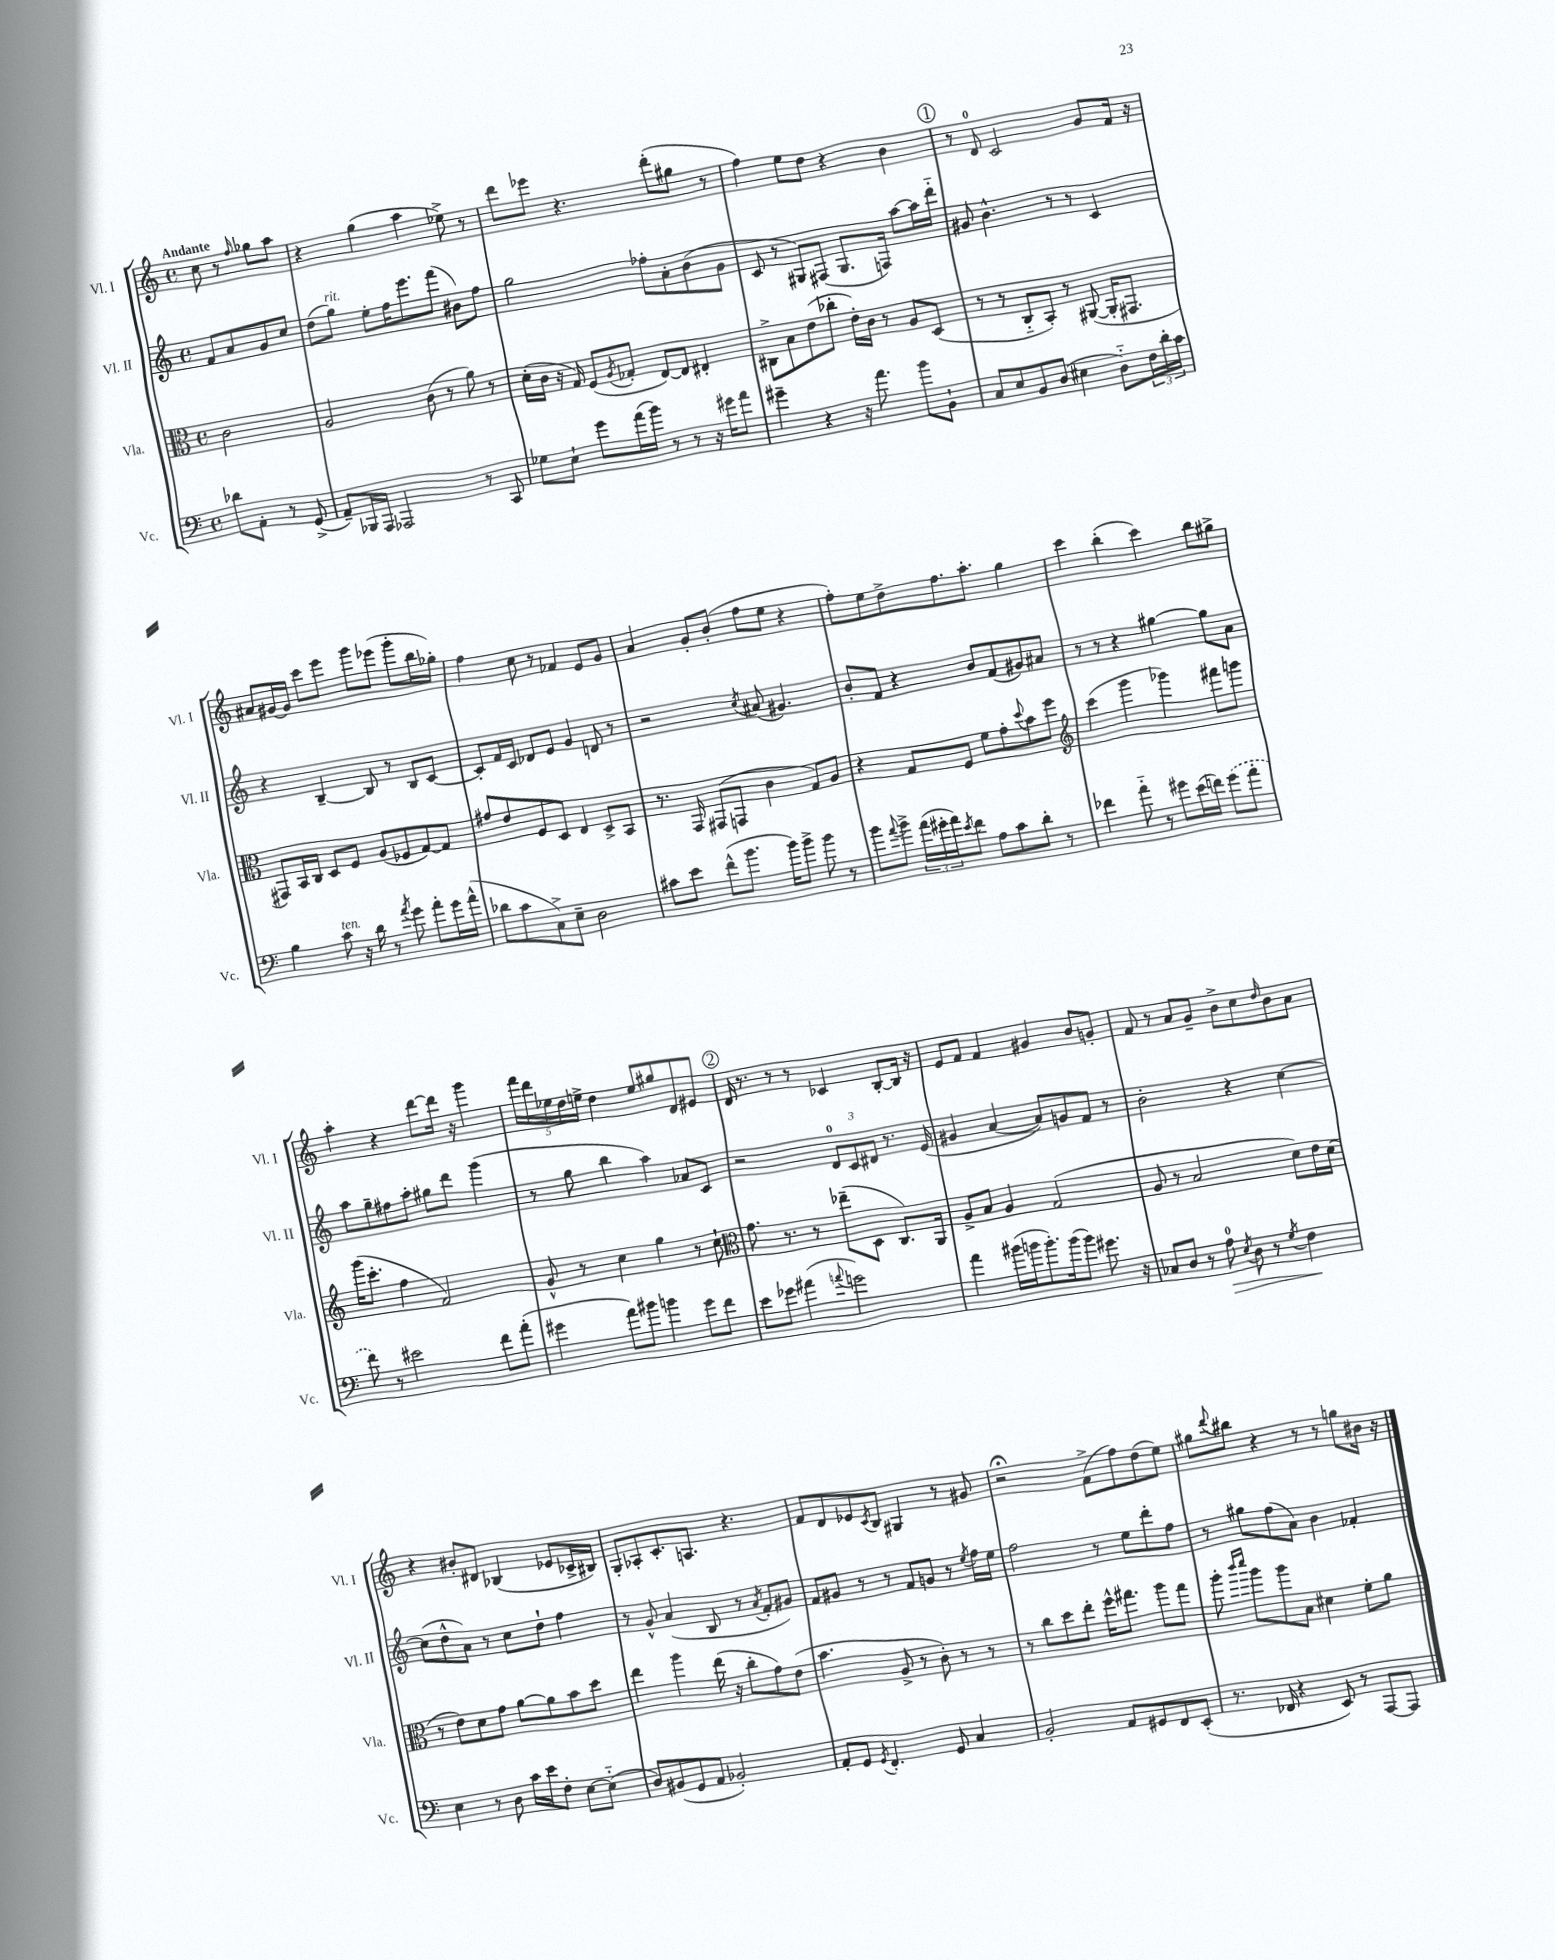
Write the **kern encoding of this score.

**kern	**kern	**kern	**kern
*staff4	*staff3	*staff2	*staff1
*clefF4	*clefC3	*clefG2	*clefG2
*k[]	*k[]	*k[]	*k[]
*M4/4	*M4/4	*M4/4	*M4/4
*met(c)	*met(c)	*met(c)	*met(c)
8d-\L	2c\	8f/L	8cc\
8AA'\J	.	8a/	8r
.	.	.	16qqff/
8r	.	8g/	8gg-\L
(8GG^/	.	8cc/J	8aa\J
=	=	=	=
8AA~/L)	2A/	(8dd\L	4r
16BBB-/L	.	8gg\J)	.
16AAA/JJ	.	.	.
2AAA-/	.	8ee'\L	(4gg\
.	.	16ff\K	.
.	.	8.eee\	.
.	(8c\	.	4aa\
.	8r	(8fff\J	.
8r	8a\)	8b#\L)	8ee-^\)
8CC/	8r	8ff\J	8r
=	=	=	=
8G-\L	(16d'\LL	2gg\	8ddd\L
.	16c\JJ	.	.
8E`\J	16r	.	8eee-\J
.	16G/)	.	.
8g\L	(8F/L	.	4.r
.	8qA/	.	.
(16a\L	8G-'/J	.	.
16b\JJ)	.	.	.
8r	[8E/L)	8ff-'\L	.
8r	8E/]J	8a'\	(8ddd'\L
16r	4E#'/	(8b\	8gg#\J
16g#\LK	.	.	.
8a\J	.	8g\J	8r
=	=	=	=
4g#~\	8C#^\L	8c/	4ff\)
.	8B\	8r	.
4r	(8e\	8G#/L)	8ee\L
.	8cc-'\J	(8F#/J	8dd\J
16r	16e'\LL)	8.G#/L	4r
8.a\	16c\JJ	.	.
.	8r	.	.
.	.	16F/Jk)	.
8b\L	8A/L	[8aa\L	4b\
8BB`\J	(8D/J	16aa\]L	.
.	.	16ddd'~\JJ	.
=	=	=	=
8C/L	8r	8g#/	8r
8E/	8r	4.b^^\	8d/
8BB/	8C'~/L	.	2c/
(8D/J	8BB'/J)	.	.
4E#\	8r	8r	.
.	([8AA#/	8r	.
8D'~\L)	16AA#'/]LK	4c/	8g/L
.	8.GG#/J	.	.
24F\L	.	.	16f/Jk
24d'\	.	.	.
.	.	.	16r
24c\JJ	.	.	.
=	=	=	=
4B\	8GG#/L)	4r	8a#/L
.	16BB/L	.	[16g#/L
.	16C/JJ	.	16g#/]JJ
8c\	8D/L	[4B~/	8ccc\L
16r	8F/J	.	8eee\J
16d\	.	.	.
8r	(8A/L	8B/]	8ggg\L
8qa/	.	.	.
8g\	8F-/	8r	(8eee-\J
8a'\L	[8G/)	8B/L	8ggg'\L
16g\L	8G/]J	[8c/J	16bb\L
(16a^^\JJ	.	.	16gg-'\JJ)
=	=	=	=
8d-\L	8g#/L	8c'/]L	4ff\
8c\	8e/	16f/L	.
.	.	16c/JJ	.
8C^\)	8F/	8d-/L	8cc\
8E~\J	8D/J	8e/J	8r
2D\	4E/	4g/	4f-/
.	8D^/L	8d/	8e/L
.	8BB/J	8r	8g/J
=	=	=	=
8c#\L	8.r	2r	4a/
8e\J	.	.	.
.	16GG/	.	.
(8f^^\L	(8GG#/L	.	8g'/L
8.b\J	8GG/J	.	(8b'/J
.	.	8qcc/	.
.	4c\	(8a#/	8ff\L
16b\LK)	.	.	.
8b^\J	.	4.g#/)	8ee\J
8b\	8G/L)	.	4r
8r	8A/J	.	.
=	=	=	=
8b\L	4r	8b'/L	8ff'\L)
8qqa/	.	.	.
8b^\J	.	8f/J	8ee\
(24a\LL	8G/L	4r	8dd^\
24g#'\	.	.	.
24a\J)	.	.	.
8qe/	.	.	.
8f\J	8F/J	.	8.ff\
8A\L	8f\L	8b/L	.
.	.	.	8.aa'\J
8c\	8g'\	(8f/	.
.	8qqdd/	.	.
8d'\J	8b\	8g#/)	4gg\
8r	8ff\J	8a#/J	.
=	=	=	=
*	*clefG2	*	*
4f-\	(4ccc\	8r	4ccc\
.	.	8r	.
8a'~\	4ggg\	4r	(4bb'\
8r	.	.	.
8g#\L	4ggg-\)	[4gg#\	4ccc\)
(16e\L	.	.	.
16f\JJ)	.	.	.
(8g#\L	8fff#\L	8gg#\]L	8bb\L
8a'\J	8ggg\J	8a\J	8gg#^\J
=	=	=	=
8f\)	(16ggg\LK	8aa\L	4aa'\
.	8.ccc'\J	.	.
8r	.	8gg~\	.
2e#\	4ff\	8ff#\	4r
.	.	8aa'\J	.
.	2f/)	8gg#\L	[8ddd\L
.	.	8ddd\J	16ddd\]Jk
.	.	.	16r
8f\L	.	(4ggg\	4ggg\
(8a'\J	.	.	.
=	=	=	=
4g#\	8g^^/	8r	20fff\LL
.	.	.	20ddd\
.	.	.	20ee-\
.	8r	8gg\	.
.	.	.	20dd\
.	.	.	20ee^\JJ
8a\L)	4cc\	4bb\	4dd\
8b#\J	.	.	.
4b\	4gg\	4aa\)	8ee/L
.	.	.	8gg#/
8g#\L	8r	8a-/L	8d/
8f\J	8cc`\	8c/J	8e#/J
=	=	=	=
*	*clefC3	*	*
8e\L	8.g\	2r	16d/
.	.	.	8.r
8g-\J	.	.	.
.	8.r	.	.
(4a#\	.	.	8r
.	8r	.	8r
8qqa/	.	.	.
2g\)	(8ee-~\L	12d/L	4c-/
.	.	12c/	.
.	8D\J	.	.
.	.	12d#/J	.
.	8.C/L)	8.r	[8B'/L
.	.	.	16B/]Jk
.	16AA/Jk	(16e/	16r
=	=	=	=
4a\	8A^/L	4g#/	8e/L
.	8B/J	.	8f/J
(16b#\LL	4A/	[4a/	4f/
16b\J	.	.	.
8.b'\)	.	.	.
.	(2G/	8a/]L)	4g#/
(16b\k	.	.	.
8b\J)	.	8g/	.
8.g#\	.	8f/J	8b/L
.	.	8r	8g'/J
16r	.	.	.
=	=	=	=
8C-/L	8A/	2b'\	8f/
8D/J	8r	.	8r
8r	2B/	.	8a/L
8A\	.	.	8g~/J
8qE/	.	.	.
8D\	.	4r	8b^\L
8r	.	.	8cc\
8qG/	.	.	16qqdd/
4F\	8d\L)	[4cc\	8b\
.	16e\L	.	8a\J
.	(16d\JJ	.	.
=	=	=	=
4E\	8r	(8cc\]L	4r
.	8e\L)	8dd^^\	.
8r	8d\	8a\J)	8b#'/L
8D\	8g\J	8r	8d#/J
16c\LL	[8a\L	8cc\L	(4B-/
16e\J	.	.	.
8F'\J	8a\]	8dd`\J	.
[8E\L	8b\	4ff\	8e-/L
(8E'~\]J	8dd\J	.	16c-^/L
.	.	.	16B#/JJ)
=	=	=	=
8D/L)	4ee\	8r	8G'/L
(8BB#/	.	8g^^/	8A-'/
8GG/	4aa\	(4a/	8.c'/
8AA/J	.	.	.
.	.	.	8.A/J
2BB-'/)	(16ee\	8B/	.
.	16r	.	.
.	8cc'\L	8r	4.r
.	.	8qa/	.
.	8g\)	8f'/L	.
.	(8e\J	8g#/J)	.
=	=	=	=
8AA'/L	4.b\	8f/L	8f/L
8GG/J	.	8g#/J	8d/
8qGG/	.	.	.
4.FF'/	.	8r	8e-/
.	.	.	8qc/
.	8A^/	8r	8B/J
.	8r	8f/L	4G#/
8GG/	8c'\)	8g/J	.
4C/	8r	8r	8r
.	.	8qee/	.
.	8r	16ff\LL	8g#/
.	.	16ee\JJ	.
=	=	=	=
2BB'/	8r	2ff\	2r;
.	8cc\L	.	.
.	8dd\	.	.
.	8ee'\J	.	.
8AA/L	16ff^^\LK	8r	(8f^\L
.	8.gg#\J	.	.
8GG#/	.	8ee\L	8ff\)
8FF/	8aa\L	8ddd'\	(8dd\
(8EE'/J	8gg#\J	8ff\J	8ee\J)
=	=	=	=
8.r	8aa'\	8r	8gg#\L
.	16qqccc/LL	.	.
.	16qqddd/JJ	.	8qqddd/
.	8aa\L	8gg#\L	8bb#\J
16FF-/	.	.	.
4r	8aa\	(8ff\	4r
.	8B\J	8a\J)	.
8EE/)	4d#\	4b\	8r
8r	.	.	8r
[8AAA/L	8f'\L	4f-'/	8gg\L
8AAA/]J	8a\J	.	16b#\Jk
.	.	.	16r
==	==	==	==
*-	*-	*-	*-
